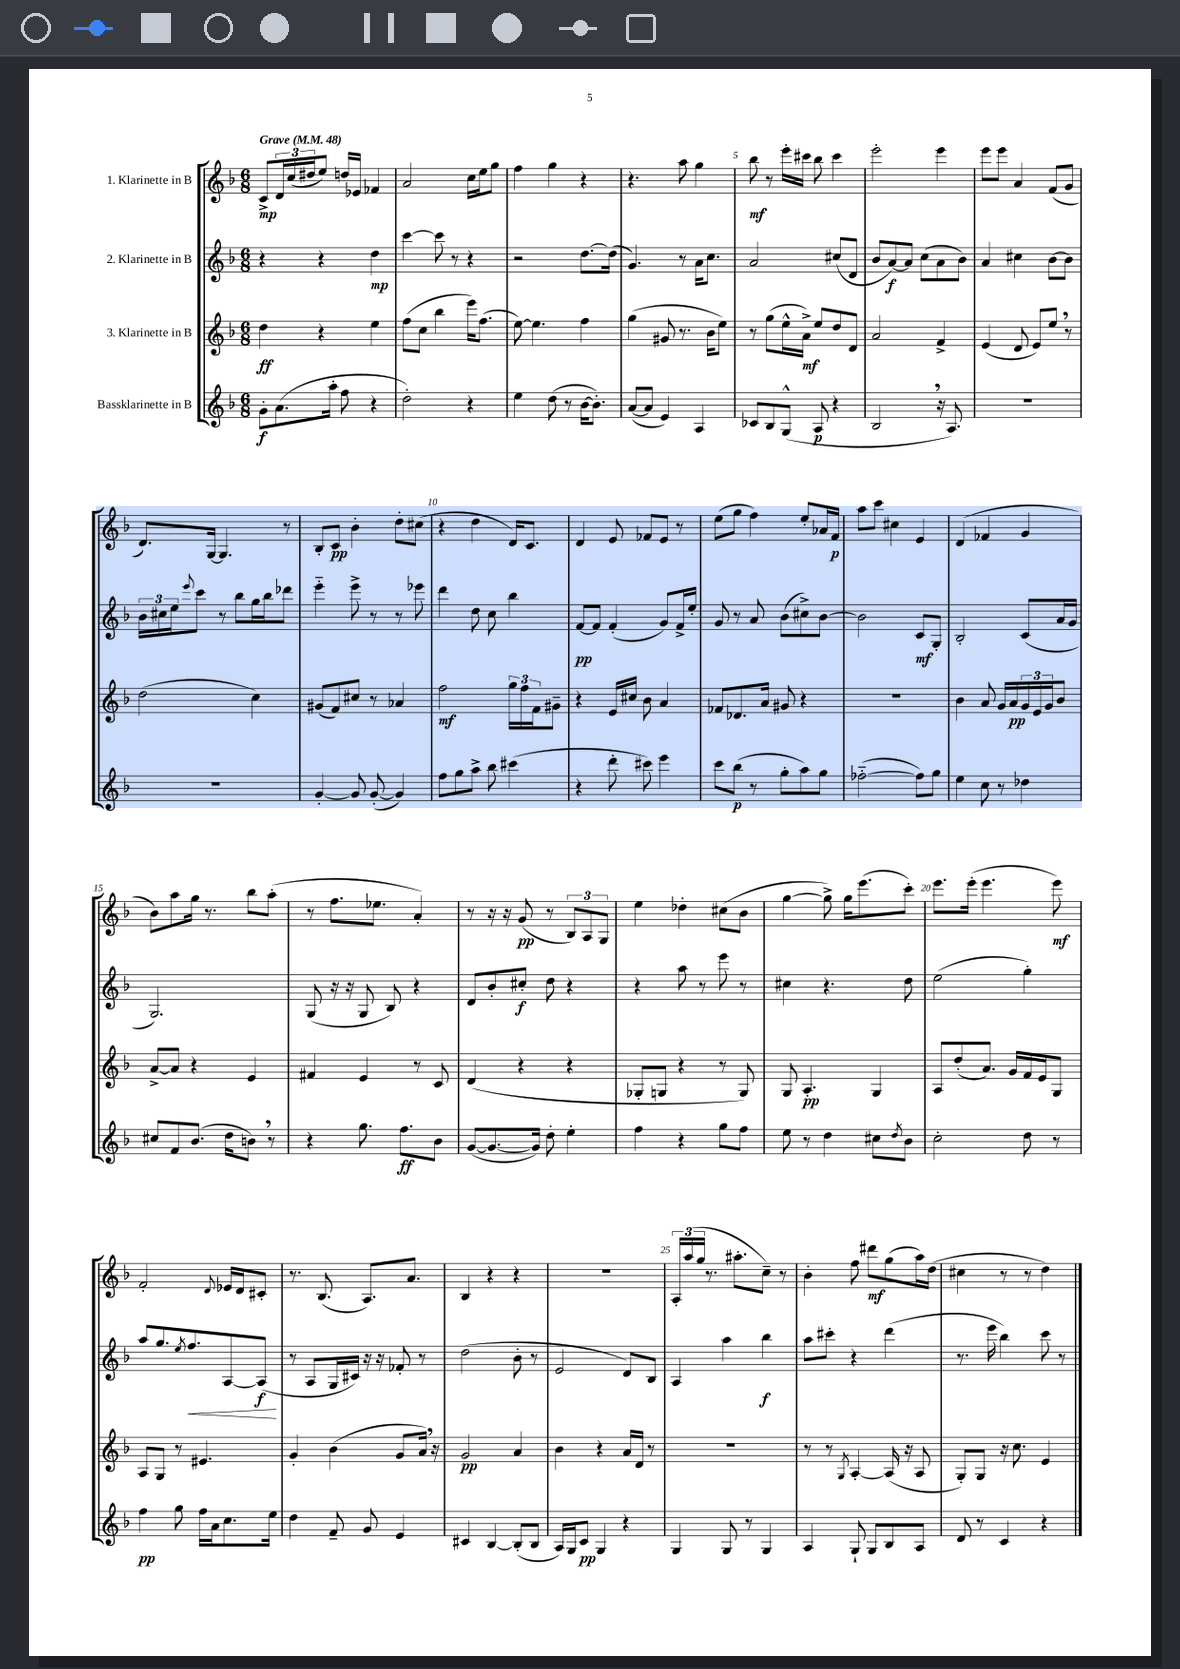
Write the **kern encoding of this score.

**kern	**kern	**kern	**kern
*staff4	*staff3	*staff2	*staff1
*clefG2	*clefG2	*clefG2	*clefG2
*k[b-]	*k[b-]	*k[b-]	*k[b-]
*M6/8	*M6/8	*M6/8	*M6/8
*MM48	*MM48	*MM48	*MM48
8g'	4dd	4r	8c^
(8.a	.	.	24d
.	.	.	(24cc
.	.	.	24dd#
.	4r	4r	8ee)
16aa'	.	.	.
8ff	.	.	16dd
.	.	.	16e-
4r	4ee	4dd	4f-
=	=	=	=
2dd')	(8ff	[4ccc	2a
.	8cc	.	.
.	4bb-	8ccc]	.
.	.	8r	.
4r	16eee)	4r	16cc
.	(8.ff	.	16ee
.	.	.	8gg
=	=	=	=
4ee	[8ee)	2r	4ff
.	4.ee]	.	.
(8dd	.	.	4gg
8r	.	.	.
[16b-	4ff	[8.dd	4r
8.b-'])	.	.	.
.	.	(16dd]	.
=	=	=	=
([8a	(4gg	4.g)	4.r
8a]	.	.	.
4e)	8g#	.	.
.	8.r	8r	8aa
4A	.	16a	4gg
.	16b-	8.cc	.
.	8ee)	.	.
=	=	=	=
8c-	8r	2a	8bb-
8B-	(8gg	.	8r
(8G^^	16ee^^	.	16eee'
.	16a^)	.	16ccc#
8A	8ee	.	8bb-
4r	8dd	(8cc#	4ccc#
.	8d	8d	.
=	=	=	=
2B-	2a	8b-	2eee'
.	.	[8a)	.
.	.	8a]	.
.	.	(8cc	.
16r	4f^	8a	4eee
8.A)	.	.	.
.	.	8b-)	.
=	=	=	=
2.r	(4e	4a	8eee
.	.	.	8eee
.	8d	4cc#	4a
.	8e)	.	.
.	8ee	[8b-	(8f
.	8r	8b-]	8g
=	=	=	=
2.r	(2dd	24b-	8.d)
.	.	24cc#	.
.	.	24ee	.
.	.	8qqeee	.
.	.	8ccc	.
.	.	.	[16G
.	.	8r	4.G]
.	.	8bb-	.
.	4cc)	16gg	.
.	.	16bb-	.
.	.	8ddd-	8r
=	=	=	=
[4g'	(8g#	4eee'~	8B-'
.	8f)	.	8c
8g]	8cc#	8eee^	4b-'
([8g'	8r	8r	.
4g])	4a-	8r	8dd'
.	.	8eee-	(8cc#
=	=	=	=
8ff	2ff	4ddd	4r
8gg	.	.	.
8aa^	.	8dd	4dd
8bb-	.	8cc	.
(4ccc#	24gg	4bb-	16d)
.	24ff	.	.
.	.	.	8.c
.	24f	.	.
.	8g#~	.	.
=	=	=	=
4r	4r	[8f	4d
.	.	8f]	.
8ddd'	16e	(4f'	8e
.	16cc#	.	.
8ccc#)	8b-	.	8f-
4eee	4a	8g)	8e
.	.	16f^	8r
.	.	16ee'	.
=	=	=	=
8ccc	8f-	8g	(8ee
(8bb-	8.d-	8r	8gg
8r	.	8a	4ff)
.	16a	.	.
8gg'	8g#	(8b-	.
8aa)	4r	8cc#^)	8ee'
8gg	.	[8b-	16a-
.	.	.	16f
=	=	=	=
([2ff-'~	2.r	2b-]	8aa
.	.	.	8ccc
.	.	.	4cc#
8ff-])	.	8c	4e
8gg	.	8G'	.
=	=	=	=
4ee	4b-	2B-'	(4d
8cc	8a	.	4f-
8r	16g	.	.
.	16a	.	.
4dd-	24g	(8c	4g
.	24e	.	.
.	24g	.	.
.	8b-	16a	.
.	.	16g	.
=	=	=	=
8cc#	[8a^	2.G)	8b-)
8f	8a]	.	8aa
(8.b-	4r	.	16gg
.	.	.	8.r
16dd	.	.	.
8b)	4e	.	8bb-
8r	.	.	(8aa'
=	=	=	=
4r	4f#	(8G	8r
.	.	16r	8.ff
.	.	16r	.
8.gg	4e	8G	.
.	.	.	8.ee-
.	.	8B-)	.
8.ff	.	.	.
.	8r	4r	4a')
8b-	8c	.	.
=	=	=	=
([8g	(4d	8d	8r
8.g_	.	8b-'	16r
.	.	.	16r
.	4r	8cc#'	(8g
16g])	.	.	.
8dd'	.	8dd	8r
4ee'	4r	4r	12B-)
.	.	.	12A
.	.	.	12G
=	=	=	=
4ff	8G-'	4r	4ee
.	8G	.	.
4r	4r	8aa	4dd-'
.	.	8r	.
8gg	8r	8eee	(8cc#
8ff	8G)	8r	8b-
=	=	=	=
8ee	8G	4cc#	[4gg
8r	4.A'	.	.
4dd	.	4.r	8gg^])
.	.	.	16gg
.	.	.	(8.eee
8cc#	4G	.	.
8qdd	.	.	.
8b-	.	8dd	8ccc')
=	=	=	=
2cc'	8A	(2ee	8.eee
.	(8dd'	.	.
.	.	.	(16eee'
.	8.a)	.	4.eee
.	16g	.	.
8dd	16f	4gg')	.
.	16e	.	.
8r	8G	.	8eee)
=	=	=	=
4ff	8A	8aa	2f'
.	8G	8.gg	.
8gg	8r	.	.
.	.	8qee	.
.	.	8.ff	.
16ff	4.e#	.	.
16a	.	.	.
.	.	.	8qqd
8.cc	.	[8A	16e-
.	.	.	16d
.	.	(8A]	8c#'
16ee	.	.	.
=	=	=	=
4dd	4g'	8r	8.r
.	.	8A	.
.	.	.	(8.B-
8f~	(4b-	16G	.
.	.	16c#)	.
8g	.	16r	8.A)
.	.	16r	.
4e	8g	8f-'	.
.	.	.	8.a
.	16a)	8r	.
.	16r	.	.
=	=	=	=
4c#	2g	(2dd	4B-
[4B-	.	.	4r
(8B-']	4a	8b-'	4r
8B-	.	8r	.
=	=	=	=
16A)	4b-	2e	2.r
16G	.	.	.
8c	.	.	.
4G	4r	.	.
4r	16a	8d)	.
.	16d	.	.
.	8r	8B-	.
=	=	=	=
4G	2.r	4A	24A'
.	.	.	(24aa
.	.	.	24gg
.	.	.	8.r
8G	.	4aa	.
.	.	.	8.aa#'
8r	.	.	.
4G	.	4bb-	8cc~)
.	.	.	8r
=	=	=	=
4A	8r	8aa	4b-'
.	8r	8ccc#'	.
.	8qG	.	.
8G`	[4A'	4r	8ff
8G	.	.	8ddd#
8B-	(16A]	(4ddd	(8gg
.	16r	.	.
8A	8A	.	16aa)
.	.	.	(16dd
=	=	=	=
8d	8G')	8.r	4cc#
8r	8G	.	.
.	.	16eee	.
4c	16r	4bb-)	8r
.	8.cc	.	.
.	.	.	8r
4r	4e	8ccc	4dd)
.	.	8r	.
==	==	==	==
*-	*-	*-	*-
